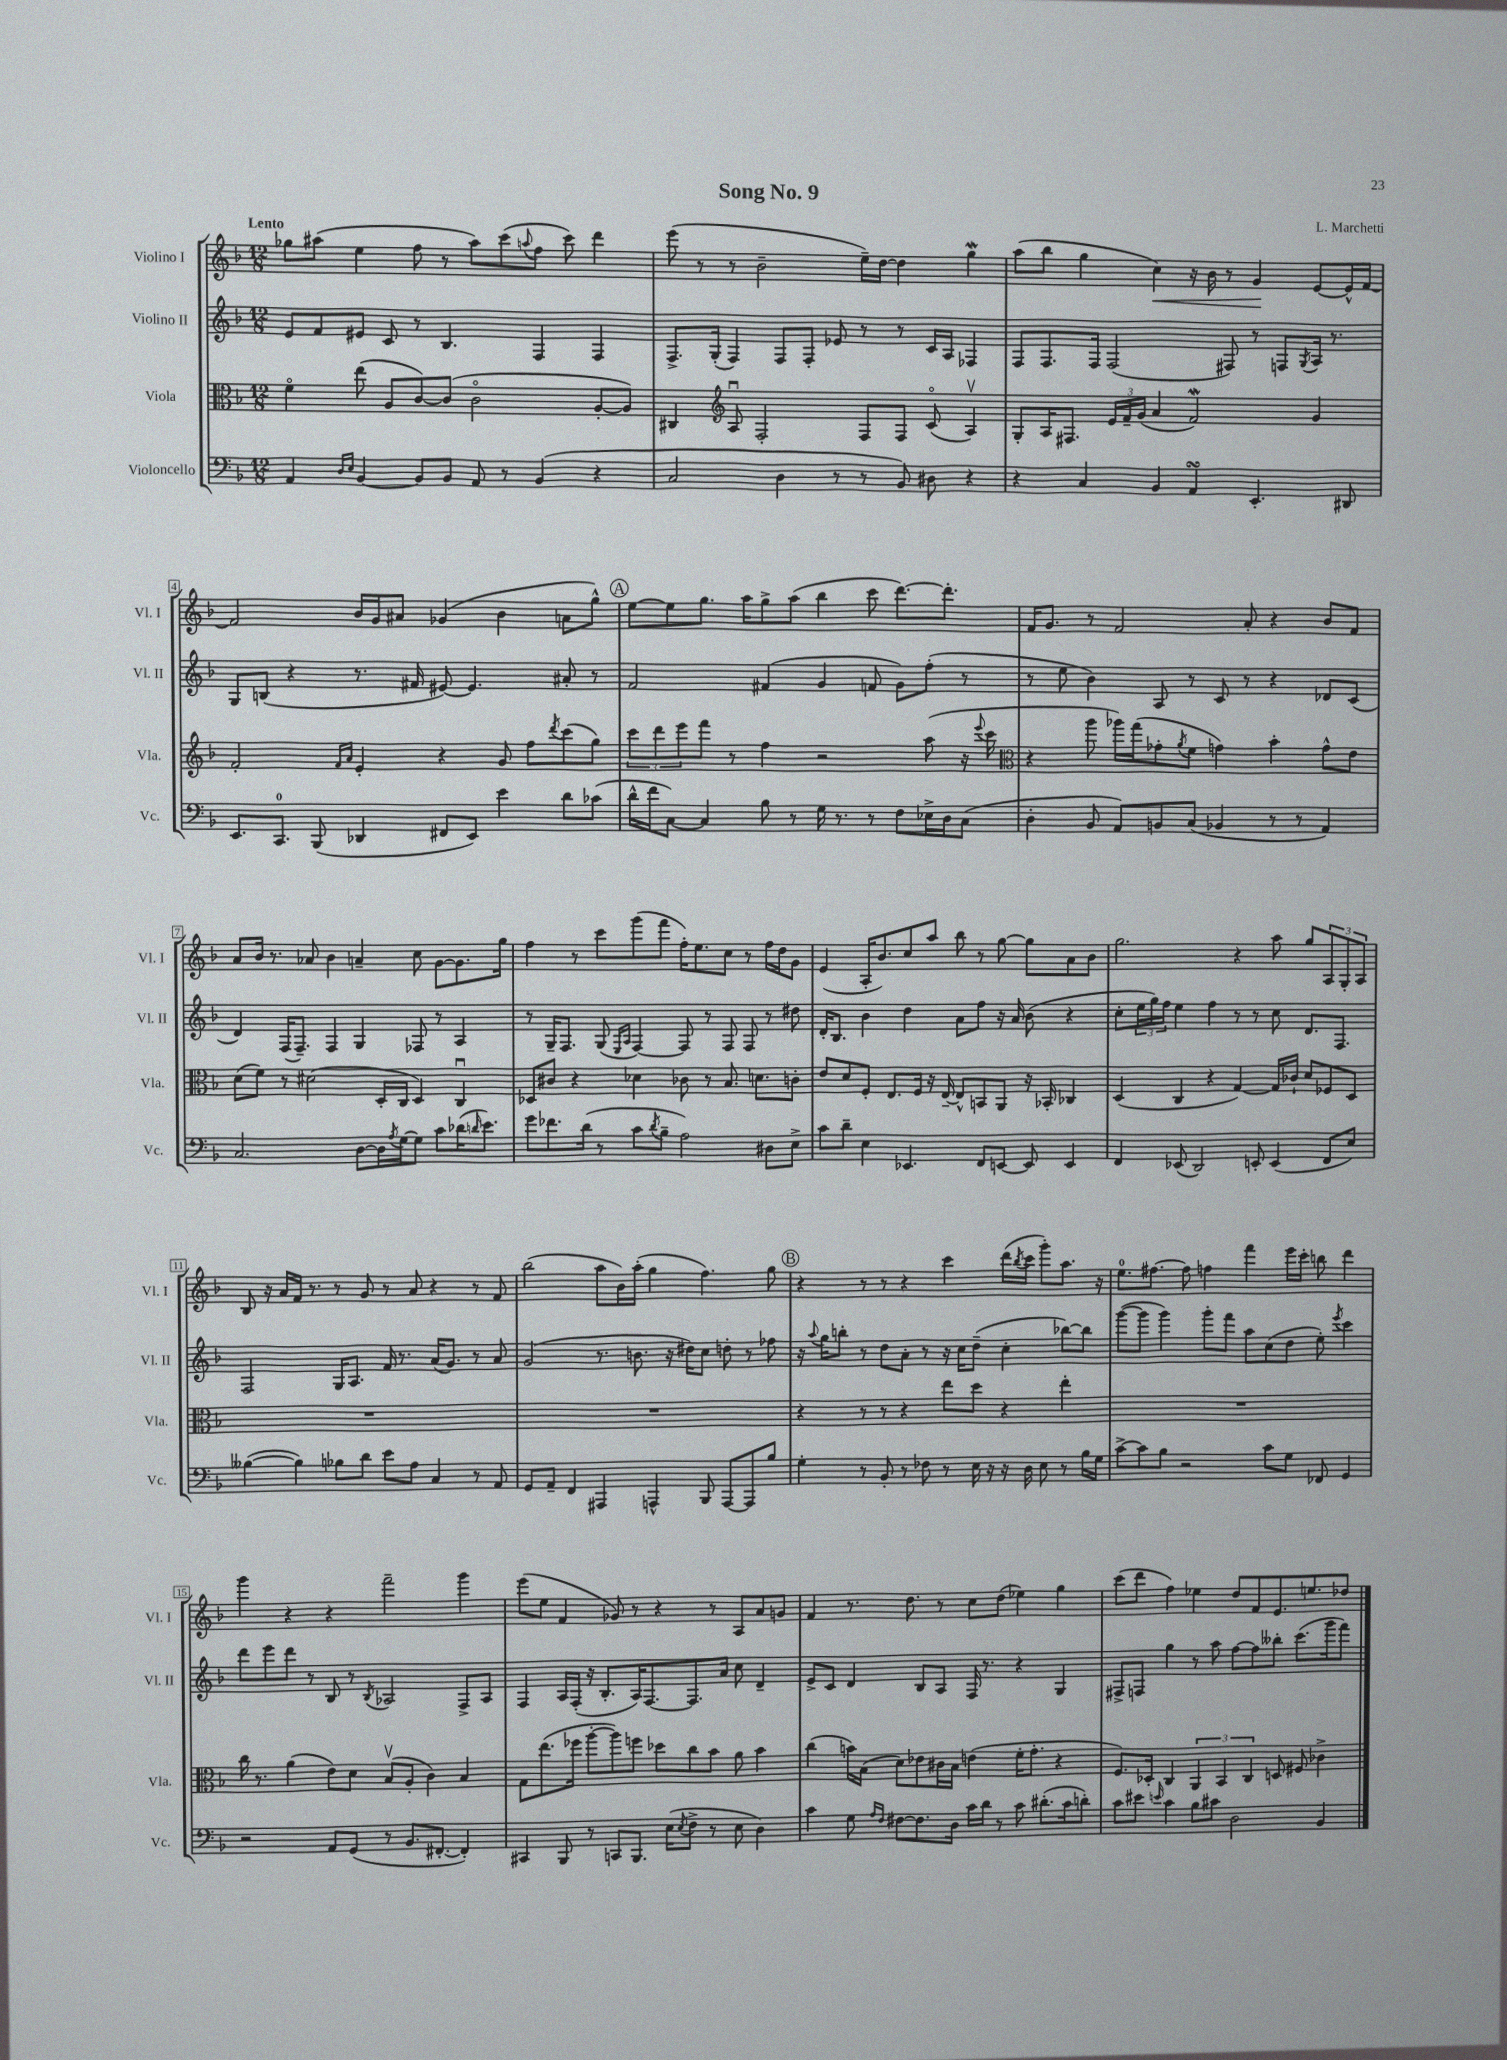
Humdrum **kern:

**kern	**kern	**kern	**kern
*staff4	*staff3	*staff2	*staff1
*clefF4	*clefC3	*clefG2	*clefG2
*k[b-]	*k[b-]	*k[b-]	*k[b-]
*M12/8	*M12/8	*M12/8	*M12/8
4AA	4fo	8e	8gg-
.	.	8f	(8aa#
16qqD	.	.	.
16qqE	.	.	.
[4BB-	(8ee	8e#	4ee
.	8A	8c	.
8BB-]	[8c)	8r	8ff
8BB-	(8c]	4.B-	8r
8AA	2co	.	8aa#)
8r	.	.	(8ccc
.	.	.	8qqaa
(4BB-	.	4F	8ff
.	.	.	8ccc)
4r	[8A'	4F	4ddd
.	8A])	.	.
=	=	=	=
2C	4C#	8.F^	(8eee
.	.	.	8r
.	.	(16G'	.
*	*clefG2	*	*
.	8Au	4F)	8r
.	2F'	.	2b-~
4D	.	8F	.
.	.	8F'	.
8r	.	8e-	.
8r	8F	8r	16ee~)
.	.	.	[16dd
8BB-)	8F	8r	4dd]
8D#	(8co	16c	.
.	.	16A	.
4r	4Av)	4F-	4gg
=	=	=	=
4r	8G'	8F	(8aa
.	16A	8.F	8bb-
.	8.F#	.	.
4C	.	.	4gg
.	.	16F	.
.	24e	(2F	.
.	24f~	.	.
.	(24g	.	.
4BB-	4a	.	4cc)
4AA	2f)	.	16r
.	.	.	16b-
.	.	8F#)	8r
4.EE'	.	8r	4g
.	.	8F	.
.	.	8qG	.
.	4g	16A	[8e
.	.	8.r	.
8DD#	.	.	16e^^]
.	.	.	[16f
=	=	=	=
8.EE	2f'	8G	2f]
.	.	(8B	.
8.CC	.	.	.
.	.	4r	.
(8BBB-	.	.	.
.	16qqf	.	.
.	16qqa	.	.
4DD-	4e'	8.r	16b-
.	.	.	16g
.	.	.	8a#
.	.	16f#	.
8FF#	4r	[8e#)	(4g-
8EE)	.	4.e#]	.
4e	8g	.	4b-
.	8ff	.	.
.	8qddd	.	.
8d	(8ccc	8a#'	8a
(8c-	8gg)	8r	8gg^^)
=	=	=	=
16d^^	12ccc	2f	[8ee
16f	.	.	.
.	12ddd	.	.
[8C)	.	.	8ee]
.	12eee	.	.
4C]	8fff	.	8.gg
.	8r	.	.
.	.	.	16aa
8B-	4ff	(4f#	8gg^
8r	.	.	(8aa
16G	2r	4g	4bb-
8.r	.	.	.
8r	.	8f	8ccc
8F	.	8g)	[8.ddd)
16E-^	(8aa	(8ff'	.
16D	.	.	8.ddd']
(8C	16r	8r	.
.	8qqeee	.	.
.	16ccc	.	.
=	=	=	=
*	*clefC3	*	*
4D'	4r	8r	16f
.	.	.	8.g
.	.	8ee	.
8BB-	8aa	4b-)	8r
8AA)	16aa-)	.	2f
.	(16gg	.	.
8BB	8g-'	8A	.
.	8qa	.	.
(8C	8f	8r	.
4BB-	4g)	8c	.
.	.	8r	8a'
8r	4b-'	4r	4r
8r	.	.	.
4AA)	8g^^	8d-	8b-
.	8e	(8c	8f
=	=	=	=
2.C	(8d	4d)	8a
.	8f)	.	16b-
.	.	.	8.r
.	8r	(16F	.
.	.	8.F~)	.
.	(2d#	.	8a-
.	.	4F	4b-
[8D	.	4G	4a~
16D]	16D'	.	.
8qA	.	.	.
[16G	16C	.	.
8G]	4D)	8F-	8cc
8c	.	8r	[8g
(16d-	4Cu	4A	8.g]
16qqd	.	.	.
8.e)	.	.	.
.	.	.	16gg
=	=	=	=
8g	8D-	8r	4ff
8.f-	8c#	16G~	.
.	.	8.F	.
.	4r	.	8r
(16d	.	.	.
8r	.	(8G	8ccc
.	.	16qqE	.
.	.	16qqA	.
8c	4d-	[4F)	(8ggg
8qd	.	.	.
8B-~	.	.	8fff
2A)	8c-	8F]	16ff')
.	.	.	8.ee
.	8r	8r	.
.	8.B-	8F	8cc
.	.	8F	8r
.	8.d	.	.
8D#	.	8r	16ff
.	.	.	16dd
8E^	8c'	8dd#	8g
=	=	=	=
8c	8e	16d'	(4e
.	.	8.B-	.
8d~	8d	.	.
4E	8F'	4b-	16A'
.	.	.	8.b-)
.	8.E	.	.
4.EE-	.	4dd	8cc
.	16F	.	.
.	16r	.	8aa
.	[16E~	.	.
.	8E^^]	8a	8bb-
8FF	8BB	8ff	8r
[8EE	8AA	16r	[8gg
.	.	16a	.
8EE]	16r	(8b-	8gg]
.	16BB-'	.	.
4EE	4C-	4r	8a
.	.	.	8b-
=	=	=	=
4FF	(4D	8cc'	2.gg
.	.	24ee	.
.	.	24gg)	.
.	.	24ff	.
(8EE-	4C	4ee	.
2DD)	.	.	.
.	4r	4ff	.
.	[4G)	8r	4r
8EE'	.	8r	.
(4EE	16G]	8cc	8aa
.	16c-`	.	.
.	8d	8.d	8gg
8FF	8F-	.	12A
.	.	8.F	.
.	.	.	12G'
8E)	8D	.	.
.	.	.	12A
=	=	=	=
([4B--	1.r	2F	8B-
.	.	.	16r
.	.	.	16a
4B--])	.	.	16f
.	.	.	8.r
8B-	.	16G	8r
.	.	8.A	.
8d	.	.	8g
8e	.	16f	8r
.	.	8.r	.
8A	.	.	8a
4C	.	(16a	4r
.	.	8.g)	.
8r	.	8r	8r
8AA	.	8a	8f
=	=	=	=
8GG	1.r	(2g	(2bb-
8AA~	.	.	.
4FF	.	.	.
4AAA#	.	8.r	8aa
.	.	.	16b-)
.	.	8.b	(16aa'
4AAA^^	.	.	4gg
.	.	16r	.
.	.	16dd#)	.
8BBB-	.	8cc	4.ff)
[8AAA	.	8dd'	.
8AAA]	.	8r	.
8B-	.	8ff-	8gg
=	=	=	=
4G'	4r	16r	4r
.	.	8qqaa	.
.	.	16gg	.
.	.	8bb'	.
8r	8r	8r	8r
8BB-'	8r	8dd	8r
8r	4r	8a'	4r
8F-	.	8r	.
8r	8ee	16r	4ccc
.	.	16cc	.
16E	8dd	(8dd~	.
16r	.	.	.
16r	4r	4cc'	(16ddd
.	.	.	8qbb-
16D	.	.	16ccc
8E	.	.	8ggg')
8r	4ee'	[8bb-)	8.aa
16B-	.	8bb-]	.
16G	.	.	16r
=	=	=	=
[8c^	1.r	([8ggg	8.ee
8c]	.	8ggg]	.
.	.	.	[8.ff#
8B-	.	4ggg)	.
2r	.	.	8ff#]
.	.	8ggg'	4ff
.	.	8fff	.
.	.	8aa	4fff
8c	.	(8cc	.
8G	.	8dd	16eee
.	.	.	16ccc'
8FF-	.	8ee')	8bb
.	.	8qeee	.
4GG	.	4ccc	4ddd
=	=	=	=
2r	16cc	8ddd	4ggg
.	8.r	.	.
.	.	8eee	.
.	(4a	8ddd	4r
.	.	8r	.
8AA	8e)	8B-	4r
(8GG	8d	8r	.
.	.	8qB-	.
8r	(8B-v	2A-	2fff~
8.BB-	8A'	.	.
.	4c)	.	.
[8.FF#'	.	.	.
4FF#'])	4B-	8F^	4ggg
.	.	8A-	.
=	=	=	=
4CC#	8G	4F	(8eee
.	(8.ee	.	8ee
8BBB-	.	16A	4f
.	16ff-	(16F'	.
8r	[8aa'	16r	.
.	.	8.B-'	.
8CC	8aa])	.	8g-)
8.BBB-	8ff	16A)	8r
.	.	[8.F	.
.	8dd-	.	4r
(16E	.	.	.
8qE	.	.	.
8F^	8cc	8.F]	.
8r	8b-	.	8r
.	.	16a	.
8E	8a	8cc	8A
4D)	4b-	4d~	8a
.	.	.	8g
=	=	=	=
4c	(4cc	8e^	4f
.	.	8c	.
8G	16b)	4d	8.r
.	(16B-	.	.
16qqA	.	.	.
16qqF	.	.	.
[8F#	8d)	.	.
.	.	.	8.dd
8.F#]	8e-	8B-	.
.	16c#	8A	8r
16D	16B-	.	.
16c	(4e	16F	8cc
16d	.	8.r	.
8r	.	.	(8dd
8c	16f'	4r	4ee-)
.	8.g'	.	.
(8.d#'	.	.	.
.	4r	4G	4gg
16c	.	.	.
8d')	.	.	.
=	=	=	=
8c	8.F)	8F#^	(8ccc
8e#	.	8F	8ddd
.	16D-'	.	.
16qqe	.	.	.
4c	4C	4gg	4ff)
8B-	6AA	8r	4ee-
8c#	.	8aa	.
.	6BB-	.	.
2D	.	[8ff	8dd
.	6C	.	.
.	.	8ff]	8f
.	8D	8bb--'	8.e
.	8F#	(8.ccc	.
.	.	.	8.ee
4BB-	4c-^	.	.
.	.	16ggg	.
.	.	8fff)	8dd-
==	==	==	==
*-	*-	*-	*-
